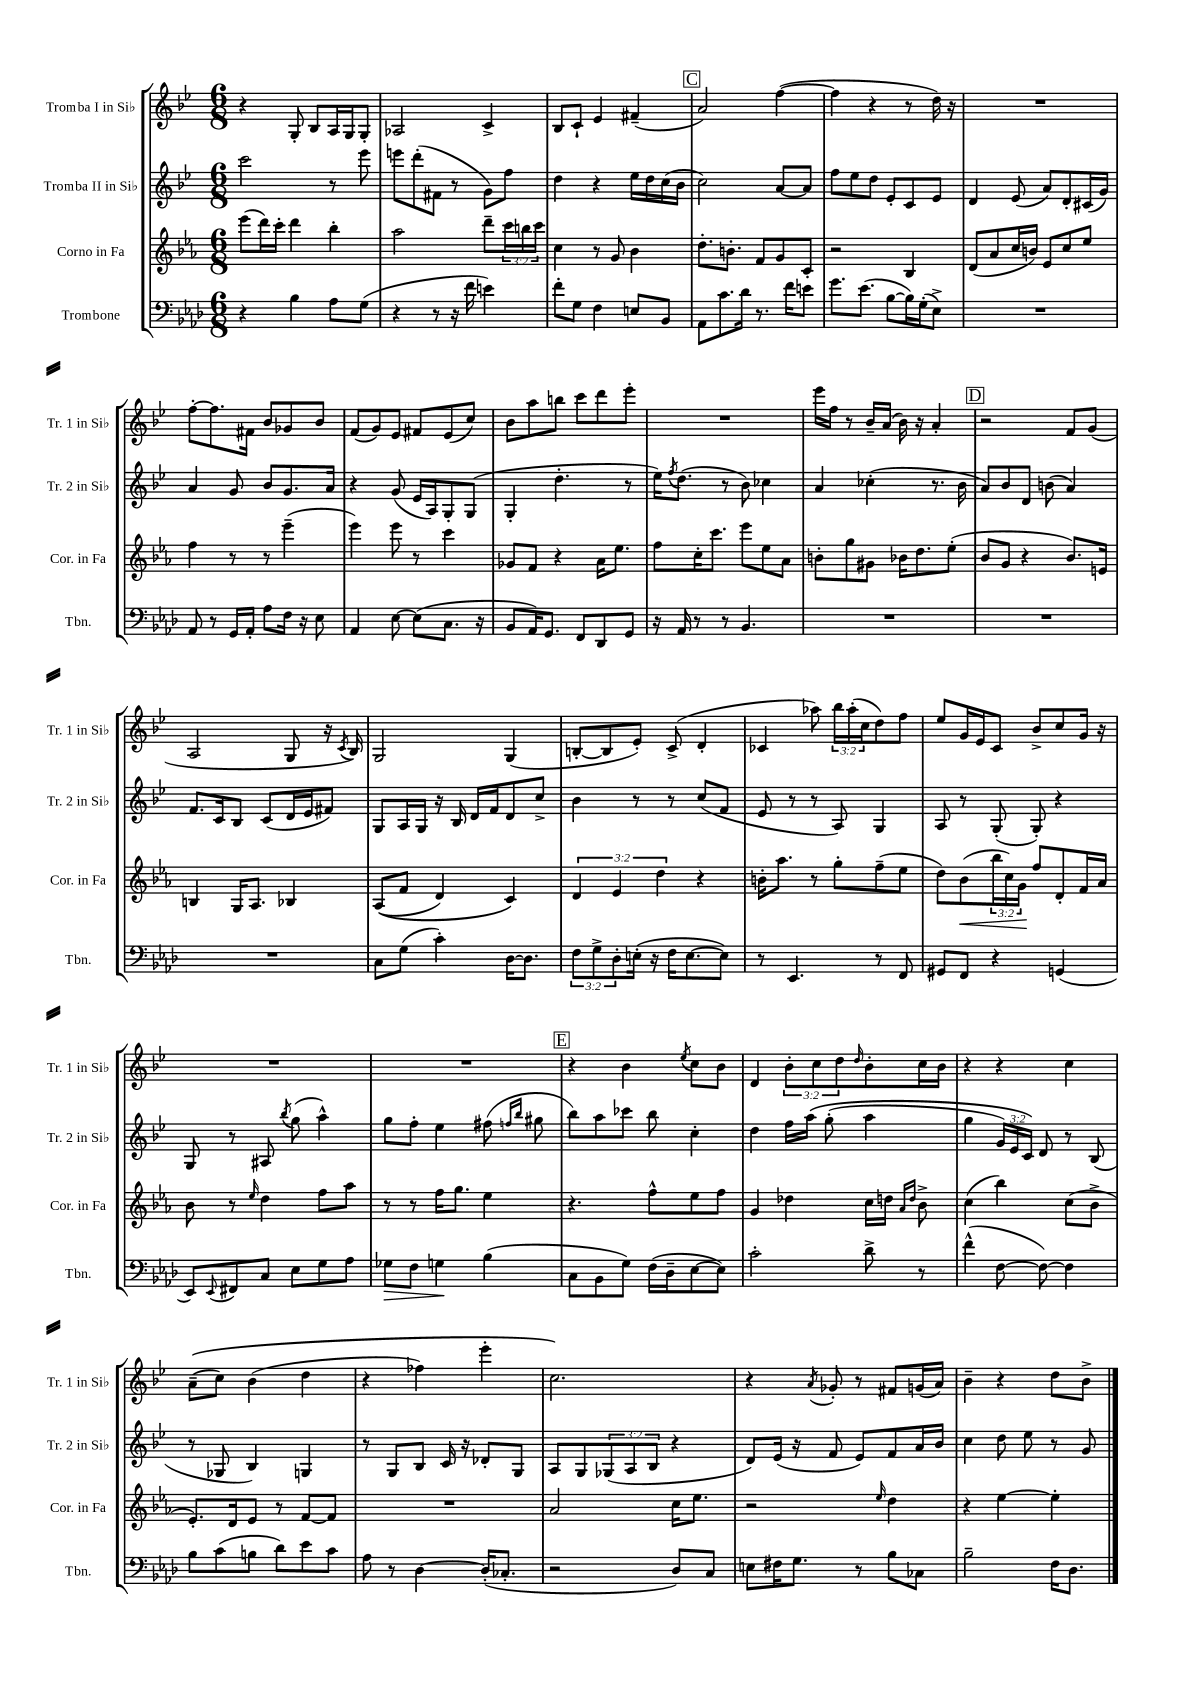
<<
\new StaffGroup <<
\new Staff = "s0" \with { instrumentName = "Tromba I in Sib" shortInstrumentName = "Tr. 1 in Sib" } {
    \clef treble \key bes \major \numericTimeSignature \time 6/8 \override Staff.TupletNumber.text = #tuplet-number::calc-fraction-text
    r4 g8-. bes8 a16 g16 g8-. |
    aes2 c'4-> |
    bes8 c'8-! ees'4 fis'4--( |
    \mark \markup { \box "C" } a'2) f''4~( |
    f''4 r4 r8 d''16) r16 |
    R2. |
    f''8~-. f''8. fis'16 bes'8 ges'8 bes'8 |
    f'8( g'8) ees'8 fis'8 ees'8( c''8) |
    bes'8 a''8 b''8 c'''8 d'''8 ees'''8-. |
    R2. |
    ees'''16 f''16 r8 bes'16-- a'16( bes'16) r16 a'4-. |
    \mark \markup { \box "D" } r2 f'8 g'8( |
    a2 g8 r16 \acciaccatura { c'8 } bes16) |
    g2 g4( |
    b8~-. b8 ees'8-.) c'8->( d'4-. |
    ces'4 aes''8) \tuplet 3/2 { bes''16 aes''16-.( c''16 } d''8) f''8 |
    ees''8 g'16 ees'16 c'8 bes'8-> c''8 g'16 r16 |
    R2. |
    R2. |
    \mark \markup { \box "E" } r4 bes'4 \acciaccatura { ees''8 } c''8 bes'8 |
    d'4 \tuplet 3/2 { bes'8-. c''8 d''8 } \grace { d''16 } bes'8-. c''16 bes'16 |
    r4 r4 c''4 |
    a'8--(\( c''8) bes'4( d''4 |
    r4 fes''4) ees'''4-. |
    c''2.\) |
    r4 \acciaccatura { a'8 } ges'8-. r8 fis'8 g'16( a'16) |
    bes'4-- r4 d''8 bes'8-> \bar "|." |
}
\new Staff = "s1" \with { instrumentName = "Tromba II in Sib" shortInstrumentName = "Tr. 2 in Sib" } {
    \clef treble \key bes \major \numericTimeSignature \time 6/8 \override Staff.TupletNumber.text = #tuplet-number::calc-fraction-text
    c'''2 r8 ees'''8 |
    e'''8 d'''8-.( fis'8 r8 g'8) f''8 |
    d''4 r4 ees''16 d''16 c''16( bes'16 |
    \mark \markup { \box "C" } c''2) a'8~ a'8 |
    f''8 ees''8 d''8 ees'8-. c'8 ees'8 |
    d'4 ees'8( a'8) d'8-. cis'16( g'16) |
    a'4 g'8 bes'8 g'8. a'16 |
    r4 g'8( ees'16 a16) g8-. g8( |
    g4-. d''4.-. r8 |
    ees''16) \acciaccatura { f''8 } d''8.( r8 bes'8) ces''4 |
    a'4 ces''4-.( r8. bes'16 |
    \mark \markup { \box "D" } a'8) bes'8 d'8 b'8( a'4) |
    f'8. c'16 bes8 c'8( d'16 ees'16 fis'8) |
    g8 a16 g16 r16 bes16 d'16 f'16 d'8 c''8-> |
    bes'4 r8 r8 c''8( f'8 |
    ees'8 r8 r8 a8) g4 |
    a8 r8 g8-.( g8-.) r4 |
    g8 r8 ais8 \acciaccatura { bes''8 } g''8( a''4-^) |
    g''8 f''8-. ees''4 fis''8( \grace { f''16 bes''16 } gis''8 |
    \mark \markup { \box "E" } bes''8) a''8 ces'''8 bes''8 c''4-. |
    d''4 f''16 a''16\( g''8-.( a''4 |
    g''4 \tuplet 3/2 { g'16) ees'16 c'16\) } d'8 r8 bes8( |
    r8 ges8 bes4) g4 |
    r8 g8 bes8 c'16 r16 des'8-. g8 |
    a8 g8 \tuplet 3/2 { ges8( a8 bes8 } r4 |
    d'8) ees'16( r16 f'8 ees'8) f'8 a'16 bes'16 |
    c''4 d''8 ees''8 r8 g'8 \bar "|." |
}
\new Staff = "s2" \with { instrumentName = "Corno in Fa" shortInstrumentName = "Cor. in Fa" } {
    \clef treble \key ees \major \numericTimeSignature \time 6/8 \override Staff.TupletNumber.text = #tuplet-number::calc-fraction-text
    ees'''8( d'''16) c'''16-. d'''4 bes''4-. |
    aes''2 d'''8-- \tuplet 3/2 { c'''16 b''16 c'''16 } |
    c''4 r8 g'8 bes'4 |
    \mark \markup { \box "C" } d''8.-. b'8.-. f'8 g'8 c'8-. |
    r2 bes4 |
    d'8( aes'8 c''16 b'16) ees'8 c''8 ees''8 |
    f''4 r8 r8 ees'''4--( |
    ees'''4) ees'''8 r8 c'''4 |
    ges'8 f'8 r4 aes'16 ees''8. |
    f''8 c''16-. c'''8. ees'''8 ees''8 aes'8 |
    b'8-. g''8 gis'8 bes'16 d''8. ees''8-.( |
    \mark \markup { \box "D" } bes'8 g'8 r4 bes'8.) e'16 |
    b4 g16 aes8. bes4 |
    aes8(\( f'8 d'4) c'4\) |
    \tuplet 3/2 { d'4 ees'4 d''4 } r4 |
    b'16-. aes''8. r8 g''8-. f''8--( ees''8 |
    d''8) bes'8\<( \tuplet 3/2 { bes''16 c''16) g'16\! } f''8 d'8-. f'16 aes'16 |
    bes'8 r8 \grace { ees''16 } d''4 f''8 aes''8 |
    r8 r8 f''16 g''8. ees''4 |
    \mark \markup { \box "E" } r4. f''8-^ ees''8 f''8 |
    g'4 des''4 c''16 d''16 \grace { aes'16 d''16 } bes'8-> |
    c''4( bes''4) c''8( bes'8-> |
    ees'8.-.) d'16 ees'8 r8 f'8~ f'8 |
    R2. |
    aes'2 c''16 ees''8. |
    r2 \grace { ees''16 } d''4 |
    r4 ees''4~ ees''4-. \bar "|." |
}
\new Staff = "s3" \with { instrumentName = "Trombone" shortInstrumentName = "Tbn." } {
    \clef bass \key aes \major \numericTimeSignature \time 6/8 \override Staff.TupletNumber.text = #tuplet-number::calc-fraction-text
    r4 bes4 aes8 g8( |
    r4 r8 r16 f'16 e'4) |
    f'8-. g8 f4 e8 bes,8 |
    \mark \markup { \box "C" } aes,8 c'8. des'16 r8. f'16 e'8 |
    g'8. ees'8.( bes8~ bes16) g16-.( ees8->) |
    R2. |
    aes,8 r8 g,16 aes,16-. aes8 f16 r16 ees8 |
    aes,4 ees8~ ees8( c8. r16 |
    bes,8 aes,16) g,8. f,8 des,8 g,8 |
    r16 aes,16 r8 r8 bes,4. |
    R2. |
    \mark \markup { \box "D" } R2. |
    R2. |
    c8 g8( c'4-.) des16~ des8. |
    \tuplet 3/2 { f8 g8-> des8-. } e16-.( r16 f16 e8.~ e8) |
    r8 ees,4. r8 f,8 |
    gis,8 f,8 r4 g,4( |
    ees,8) \appoggiatura { ees,8 } fis,8 c8 ees8 g8 aes8 |
    ges8\> f8 g4\! bes4( |
    \mark \markup { \box "E" } c8 bes,8 g8) f16( des16-- ees8~ ees8) |
    c'2-. des'8-> r8 |
    f'4-^( f8~ f8~) f4 |
    bes8 c'8( b8 des'8) ees'8 c'8 |
    aes8 r8 des4~ des16-.( ces8.-. |
    r2 des8) c8 |
    e8 fis16 g8. r8 bes8 ces8 |
    bes2-- f16 des8. \bar "|." |
}
>>
>>
\layout { \context { \Score \remove "Bar_number_engraver" } }
